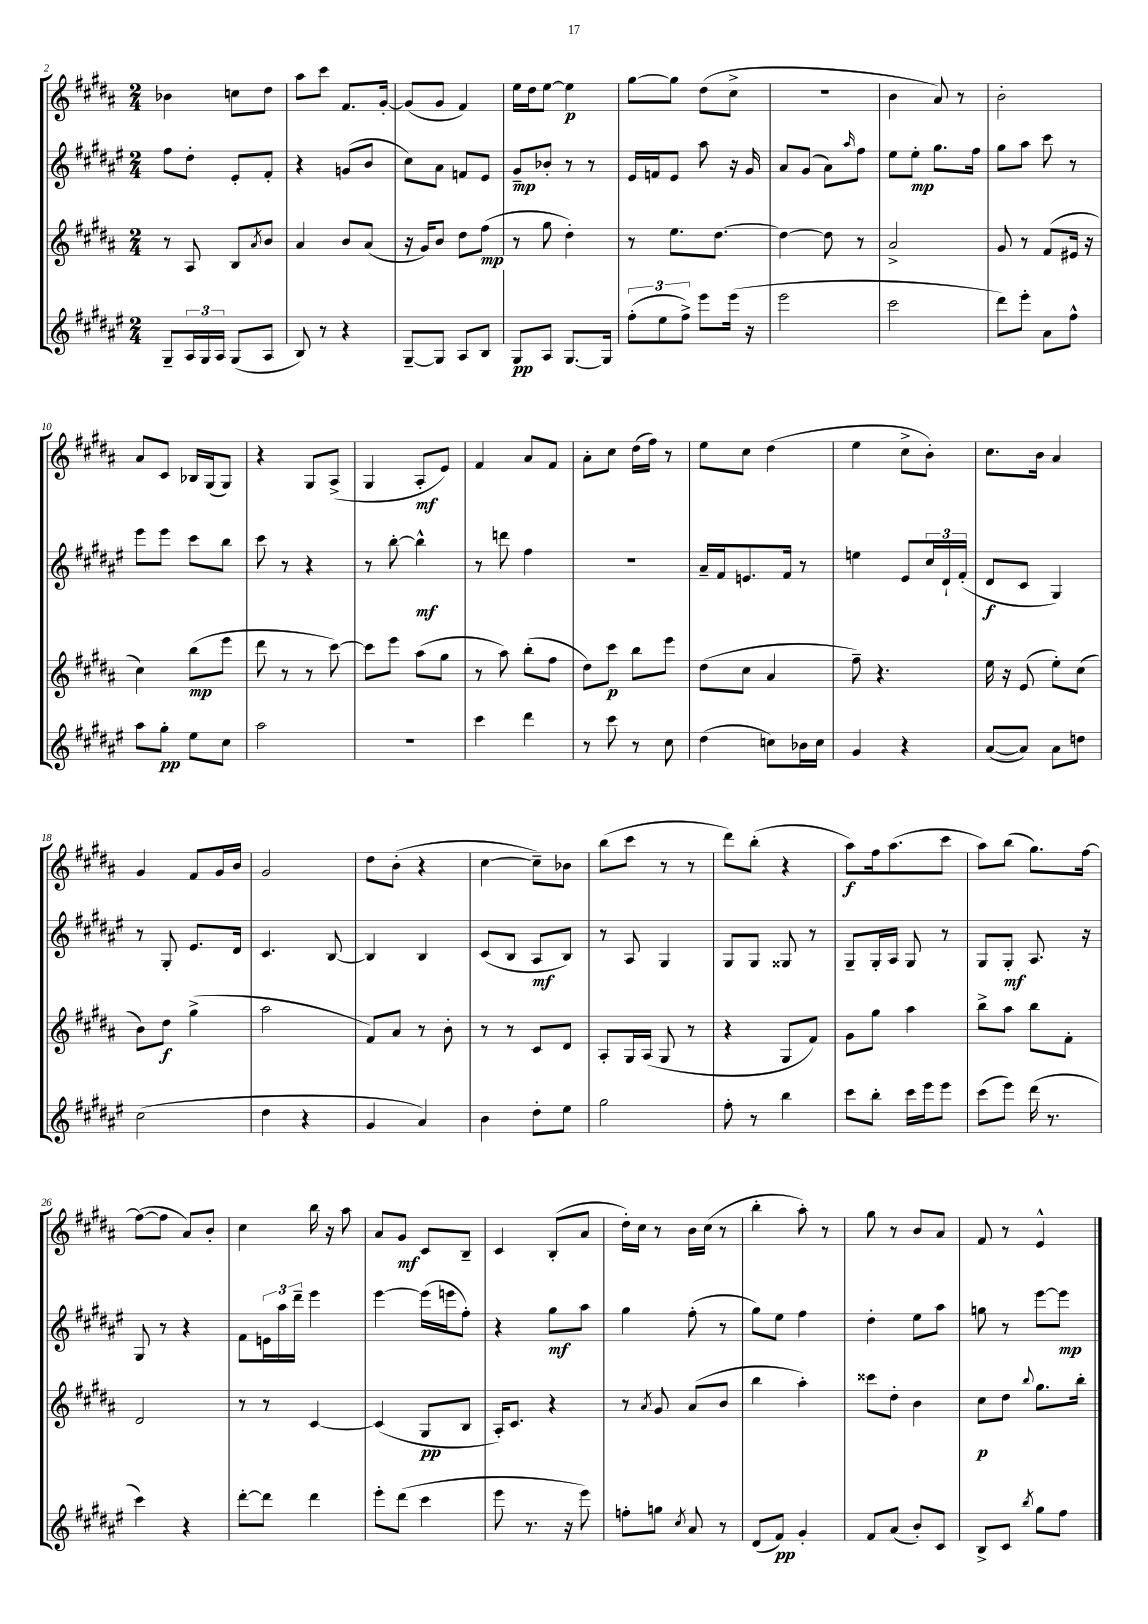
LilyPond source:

<<
\new StaffGroup <<
\new Staff = "s0" {
    \clef treble \key b \major \numericTimeSignature \time 2/4
    bes'4 c''8 dis''8 |
    ais''8 cis'''8 fis'8. gis'16~-. |
    gis'8( gis'8 fis'4) |
    e''16 dis''16 e''8~ e''4\p |
    gis''8~ gis''8 dis''8( cis''8-> |
    R2 |
    b'4 ais'8) r8 |
    b'2-. |
    ais'8 cis'8 bes16 gis16( gis8) |
    r4 gis8 ais8->( |
    gis4 ais8-.\mf e'8) |
    fis'4 ais'8 fis'8 |
    ais'8-. cis''8 dis''16( fis''16) r8 |
    e''8 cis''8 dis''4( |
    e''4 cis''8-> b'8-.) |
    cis''8. b'16 ais'4 |
    gis'4 fis'8 gis'16 b'16 |
    gis'2 |
    dis''8 b'8-.( r4 |
    cis''4~ cis''8--) bes'8 |
    b''8( cis'''8 r8 r8 |
    dis'''8) b''8-.( r4 |
    ais''8\f) fis''16 ais''8.( cis'''8 |
    ais''8) b''8( gis''8.) fis''16~ |
    fis''8~( fis''8 ais'8) b'8-. |
    cis''4 b''16 r16 ais''8 |
    ais'8 gis'8\mf cis'8 b8-- |
    cis'4 b8-.( ais'8 |
    dis''16-.) cis''16 r8 b'16 cis''16( r8 |
    b''4-. ais''8-.) r8 |
    gis''8 r8 b'8 ais'8 |
    fis'8 r8 e'4-^ \bar "|." |
}
\new Staff = "s1" {
    \clef treble \key fis \major \numericTimeSignature \time 2/4
    fis''8 dis''8-. eis'8-. fis'8-. |
    r4 g'8( b'8 |
    cis''8) ais'8 f'8 eis'8 |
    gis'8--\mp bes'8-. r8 r8 |
    eis'16 f'16 eis'8 ais''8 r16 gis'16 |
    ais'8 gis'8( ais'8) \grace { ais''16 } fis''8 |
    eis''8 eis''8-.\mp gis''8. fis''16 |
    gis''8 ais''8 cis'''8 r8 |
    eis'''8 eis'''8 cis'''8 b''8 |
    cis'''8 r8 r4 |
    r8 b''8~-. b''4-^\mf |
    r8 d'''8 fis''4 |
    R2 |
    ais'16-- fis'16 e'8. fis'16 r8 |
    e''4 eis'8 \tuplet 3/2 { cis''16 dis'16-! fis'16-.( } |
    dis'8\f cis'8 gis4) |
    r8 gis8-. eis'8. dis'16 |
    cis'4. b8~ |
    b4 b4 |
    cis'8( b8 ais8\mf b8) |
    r8 ais8 gis4 |
    gis8 gis8 gisis8 r8 |
    gis8-- gis16-. ais16 gis8 r8 |
    gis8 gis8-.\mf ais8. r16 |
    gis8 r8 r4 |
    fis'8 \tuplet 3/2 { e'16 ais''16 dis'''16-- } eis'''4 |
    eis'''4~ eis'''16( e'''16 fis''8-.) |
    r4 gis''8\mf ais''8 |
    gis''4 fis''8-.( r8 |
    gis''8) eis''8 fis''4 |
    dis''4-. eis''8 ais''8 |
    g''8 r8 eis'''8~ eis'''8\mp \bar "|." |
}
\new Staff = "s2" {
    \clef treble \key b \major \numericTimeSignature \time 2/4
    r8 ais8 b8 \acciaccatura { ais'8 } b'8 |
    ais'4 b'8 ais'8( |
    r16 gis'16) b'8 dis''8 fis''8\mp( |
    r8 gis''8 dis''4-.) |
    r8 e''8. dis''8.~ |
    dis''4~ dis''8 r8 |
    ais'2-> |
    gis'8 r8 fis'8( eis'16 r16 |
    cis''4) b''8\mp( e'''8 |
    dis'''8 r8 r8 cis'''8~) |
    cis'''8 e'''8 ais''8( gis''8 |
    r8 ais''8) b''8-.( fis''8 |
    dis''8) cis'''8\p b''8 e'''8 |
    dis''8( cis''8 ais'4 |
    fis''8--) r4. |
    e''16 r16 e'8( e''8-.) cis''8( |
    b'8) dis''8\f gis''4->( |
    ais''2 |
    fis'8) ais'8 r8 b'8-. |
    r8 r8 cis'8 dis'8 |
    ais8-. gis16 ais16( gis8 r8 |
    r4 gis8 fis'8) |
    gis'8 gis''8 ais''4 |
    b''8-> ais''8 b''8 fis'8-. |
    dis'2 |
    r8 r8 cis'4~ |
    cis'4( gis8\pp b8 |
    ais16-.) cis'8. r4 |
    r8 \acciaccatura { ais'8 } gis'8 ais'8( b'8 |
    b''4 ais''4-.) |
    cisis'''8 dis''8-. b'4 |
    cis''8\p dis''8 \appoggiatura { b''8 } gis''8. b''16-. \bar "|." |
}
\new Staff = "s3" {
    \clef treble \key fis \major \numericTimeSignature \time 2/4
    gis8-- \tuplet 3/2 { ais16 gis16 ais16 } gis8( ais8 |
    b8) r8 r4 |
    gis8~-- gis8 ais8 b8 |
    gis8\pp ais8 gis8.~ gis16 |
    \tuplet 3/2 { fis''8-.( eis''8 fis''8->) } eis'''8 eis'''16( r16 |
    eis'''2 |
    cis'''2 |
    dis'''8) eis'''8-. ais'8 fis''8-^ |
    ais''8 gis''8-.\pp eis''8 cis''8 |
    ais''2 |
    r2 |
    cis'''4 dis'''4 |
    r8 cis'''8 r8 cis''8 |
    dis''4( c''8) bes'16 c''16 |
    gis'4 r4 |
    ais'8~( ais'8) ais'8 d''8 |
    cis''2( |
    dis''4 r4 |
    gis'4 ais'4) |
    b'4 dis''8-. eis''8 |
    gis''2 |
    fis''8-. r8 b''4 |
    cis'''8 b''8-. cis'''16 eis'''16 eis'''8 |
    cis'''8( eis'''8) dis'''16( r8. |
    cis'''4) r4 |
    dis'''8~-. dis'''8 dis'''4 |
    eis'''8-. dis'''8( cis'''4 |
    eis'''8 r8. r16 eis'''8) |
    f''8-. g''8 \acciaccatura { cis''8 } ais'8 r8 |
    dis'8( fis'8\pp) gis'4-. |
    fis'8 ais'8( b'8-.) cis'8 |
    b8-> cis'8 \acciaccatura { b''8 } gis''8 fis''8 \bar "|." |
}
>>
>>
\layout { \context { \Score currentBarNumber = #2 } }
